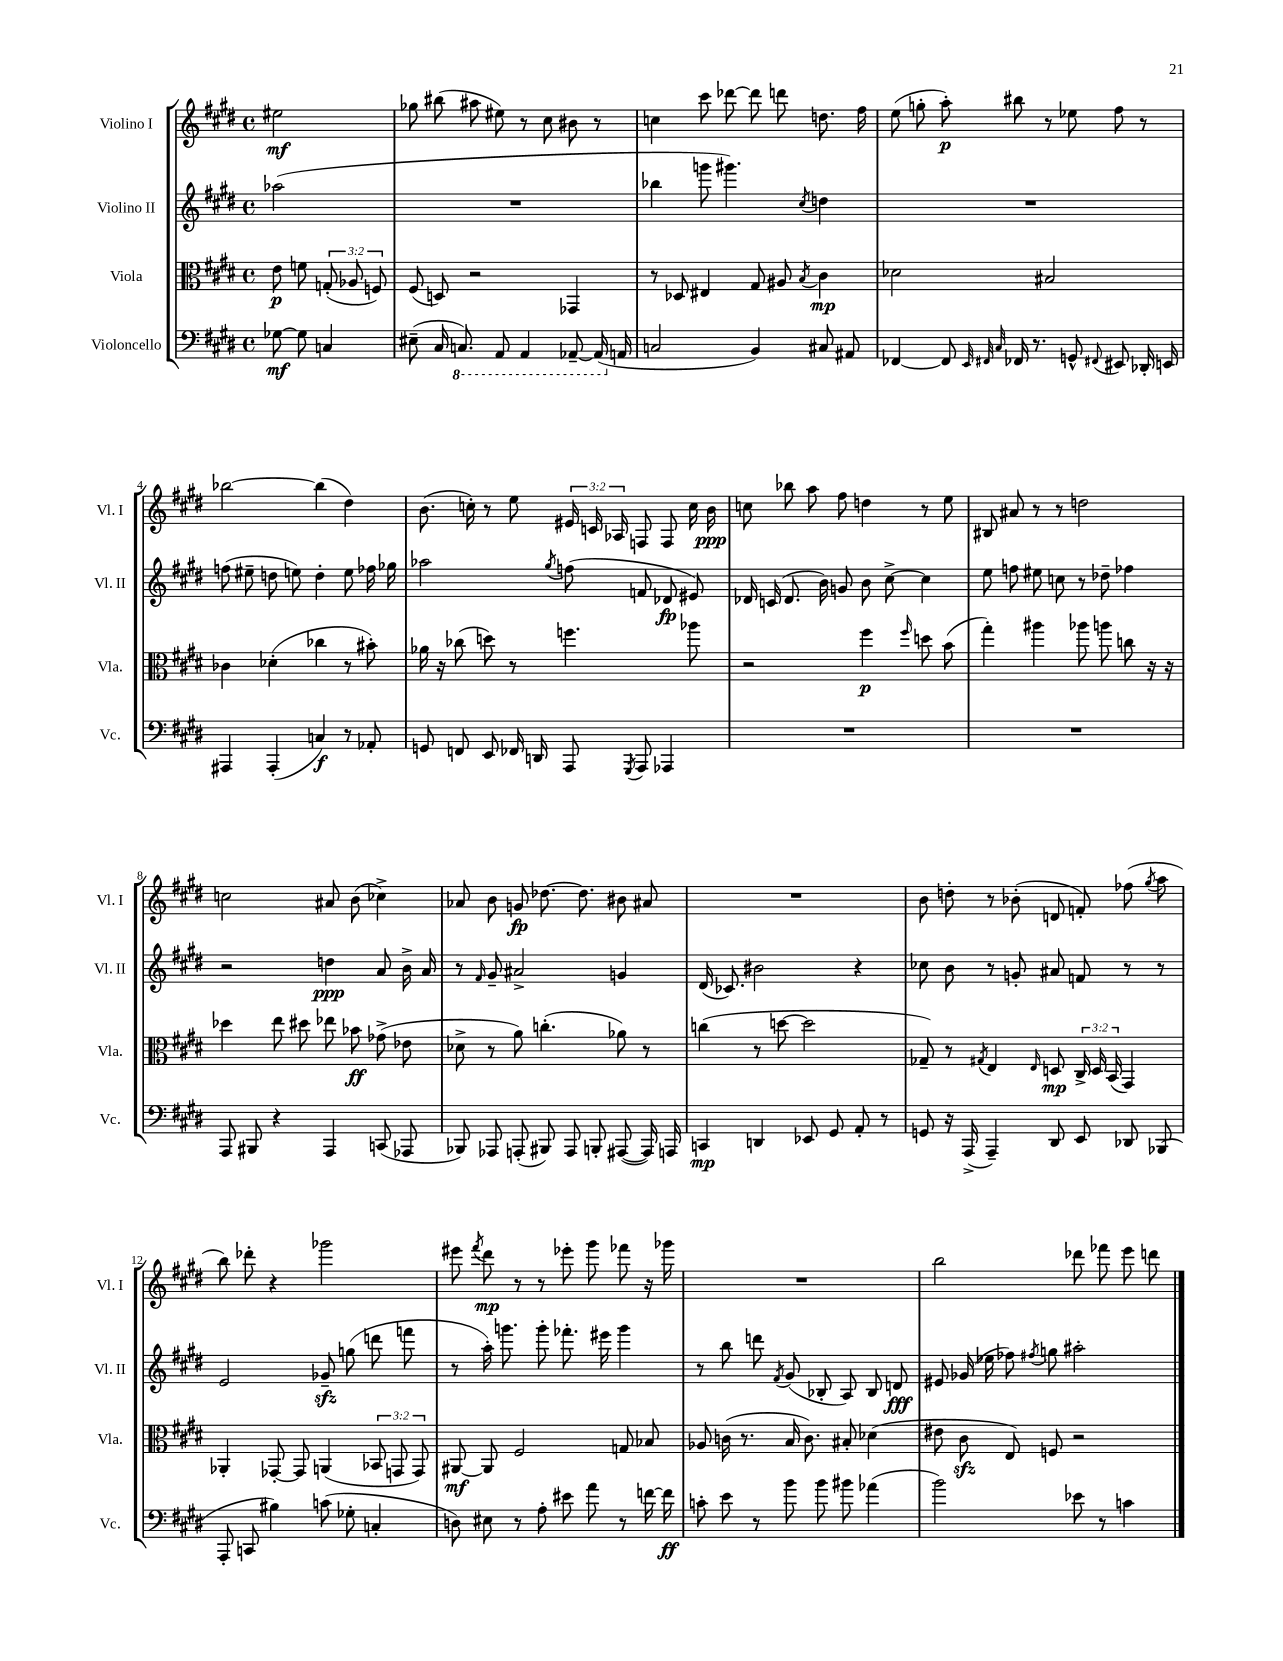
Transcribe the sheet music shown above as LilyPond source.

<<
\new StaffGroup <<
\new Staff = "s0" \with { instrumentName = "Violino I" shortInstrumentName = "Vl. I" } {
    \clef treble \key e \major \defaultTimeSignature \time 4/4 \override Staff.TupletNumber.text = #tuplet-number::calc-fraction-text \partial 2
    \autoBeamOff eis''2\mf |
    ges''8 bis''8( ais''8 eis''8) r8 cis''8 bis'8 r8 |
    c''4 cis'''8 des'''8~ des'''8 d'''8 d''8. fis''16 |
    e''8( g''8-. a''8-.\p) bis''8 r8 ees''8 fis''8 r8 |
    bes''2~ bes''4( dis''4) |
    b'8.( c''16-.) r8 e''8 \tuplet 3/2 { eis'16 c'16 aes16 } f8 f8 c''16 b'16\ppp |
    c''8 bes''8 a''8 fis''8 d''4 r8 e''8 |
    bis8 ais'8 r8 r8 d''2 |
    c''2 ais'8 b'8( ces''4->) |
    aes'8 b'8 g'8\fp des''8.~ des''8. bis'8 ais'8 |
    R1 |
    b'8 d''8-. r8 bes'8-.( d'8 f'8-.) fes''8( \acciaccatura { gis''8 } a''8 |
    b''8) des'''8-. r4 ges'''2 |
    eis'''8 \acciaccatura { fis'''8 } dis'''8\mp r8 r8 ees'''8-. gis'''8 fes'''8 r16 ges'''16 |
    R1 |
    b''2 des'''8 fes'''8 e'''8 d'''8 \bar "|." |
}
\new Staff = "s1" \with { instrumentName = "Violino II" shortInstrumentName = "Vl. II" } {
    \clef treble \key e \major \defaultTimeSignature \time 4/4 \partial 2
    \autoBeamOff aes''2( |
    R1 |
    bes''4 g'''8 gis'''4.) \acciaccatura { cis''8 } d''4 |
    R1 |
    f''8( eis''8-- d''8 e''8) d''4-. e''8 fes''16 ges''16 |
    aes''2 \acciaccatura { gis''8 } f''8( f'8 des'8\fp eis'8) |
    des'16 c'16( des'8. b'16) g'8 b'8 cis''8~-> cis''4 |
    e''8 f''8 eis''8 c''8 r8 des''8-- fes''4 |
    r2 d''4\ppp a'8 b'16-> a'16 |
    r8 \grace { fis'16 } gis'8-- ais'2-> g'4 |
    dis'16( ces'8.) bis'2 r4 |
    ces''8 b'8 r8 g'8-. ais'8 f'8 r8 r8 |
    e'2 ges'8--\sfz g''8( d'''8 f'''8 |
    r8 a''16-.) g'''8. g'''8-. fes'''8.-. eis'''16 g'''4 |
    r8 b''8 d'''8 \acciaccatura { fis'8 } gis'8( bes8-. a8) bes8 d'8\fff |
    eis'8 ges'16( ees''16 fes''8) \acciaccatura { fis''8 } g''8 ais''2-. \bar "|." |
}
\new Staff = "s2" \with { instrumentName = "Viola" shortInstrumentName = "Vla." } {
    \clef alto \key e \major \defaultTimeSignature \time 4/4 \override Staff.TupletNumber.text = #tuplet-number::calc-fraction-text \partial 2
    \autoBeamOff e'8\p f'8 \tuplet 3/2 { g8-.( aes8 f8) } |
    fis8( d8) r2 ges,4 |
    r8 des8 eis4 gis8 ais8 \acciaccatura { b8 } cis'4\mp |
    des'2 bis2 |
    ces'4 des'4-.( ces''4 r8 bis'8-.) |
    aes'16 r16 ces''8( d''8) r8 f''4. aes''8 |
    r2 fis''4\p \grace { fis''16 } d''8 b'8( |
    gis''4-.) ais''4 aes''8 a''8 c''8 r16 r16 |
    des''4 e''8 dis''8 ees''8 bes'8\ff ges'8->( ees'8 |
    des'8-> r8 a'8) c''4.-.( aes'8) r8 |
    c''4( r8 d''8~ d''2 |
    ges8--) r8 \acciaccatura { gis8 } e4 \grace { e16 } d8\mp \tuplet 3/2 { cis16-> d16 b,16( } gis,4) |
    aes,4-. ges,8~-. ges,8 a,4( \tuplet 3/2 { bes,8 g,8 g,8) } |
    ais,8~\mf ais,8 fis2 g8 bes8 |
    aes8 c'16( r8. b16 c'8.) bis8-. des'4( |
    eis'8 cis'8\sfz e8) f8 r2 \bar "|." |
}
\new Staff = "s3" \with { instrumentName = "Violoncello" shortInstrumentName = "Vc." } {
    \clef bass \key e \major \defaultTimeSignature \time 4/4 \partial 2
    \autoBeamOff ges8~\mf ges8 c4 |
    eis8--( cis16 \ottava #-1 c,8.) a,,8 a,,4 aes,,8~-- aes,,16( \ottava #0 a,!16 |
    c2 b,4) cis8 ais,8 |
    fes,4~ fes,8 \grace { e,32 fis,32 cis32 } fes,16 r8. g,8-^ \appoggiatura { fis,8 } eis,8 des,16-. e,16 |
    ais,,4 ais,,4-.( c4\f) r8 aes,8-. |
    g,8 f,8 e,8 fes,16 d,16 a,,8 \acciaccatura { gis,,8 } a,,8 aes,,4 |
    R1 |
    R1 |
    a,,8 bis,,8 r4 a,,4 c,8( aes,,8 |
    bes,,8) aes,,8 a,,8-.( bis,,8) a,,8 b,,8-. ais,,8~( ais,,16) a,,16 |
    c,4\mp d,4 ees,8 gis,8 a,8-. r8 |
    g,8 r16 a,,16->( a,,4--) dis,8 e,8 des,8 bes,,8( |
    a,,8-. c,8 bis4) c'8( ges8-. c4-. |
    d8) eis8 r8 a8-. eis'8 a'8 r8 f'16~ f'16\ff |
    c'8-. e'8 r8 b'8 b'8 bis'8 aes'4( |
    b'2) ees'8 r8 c'4 \bar "|." |
}
>>
>>
